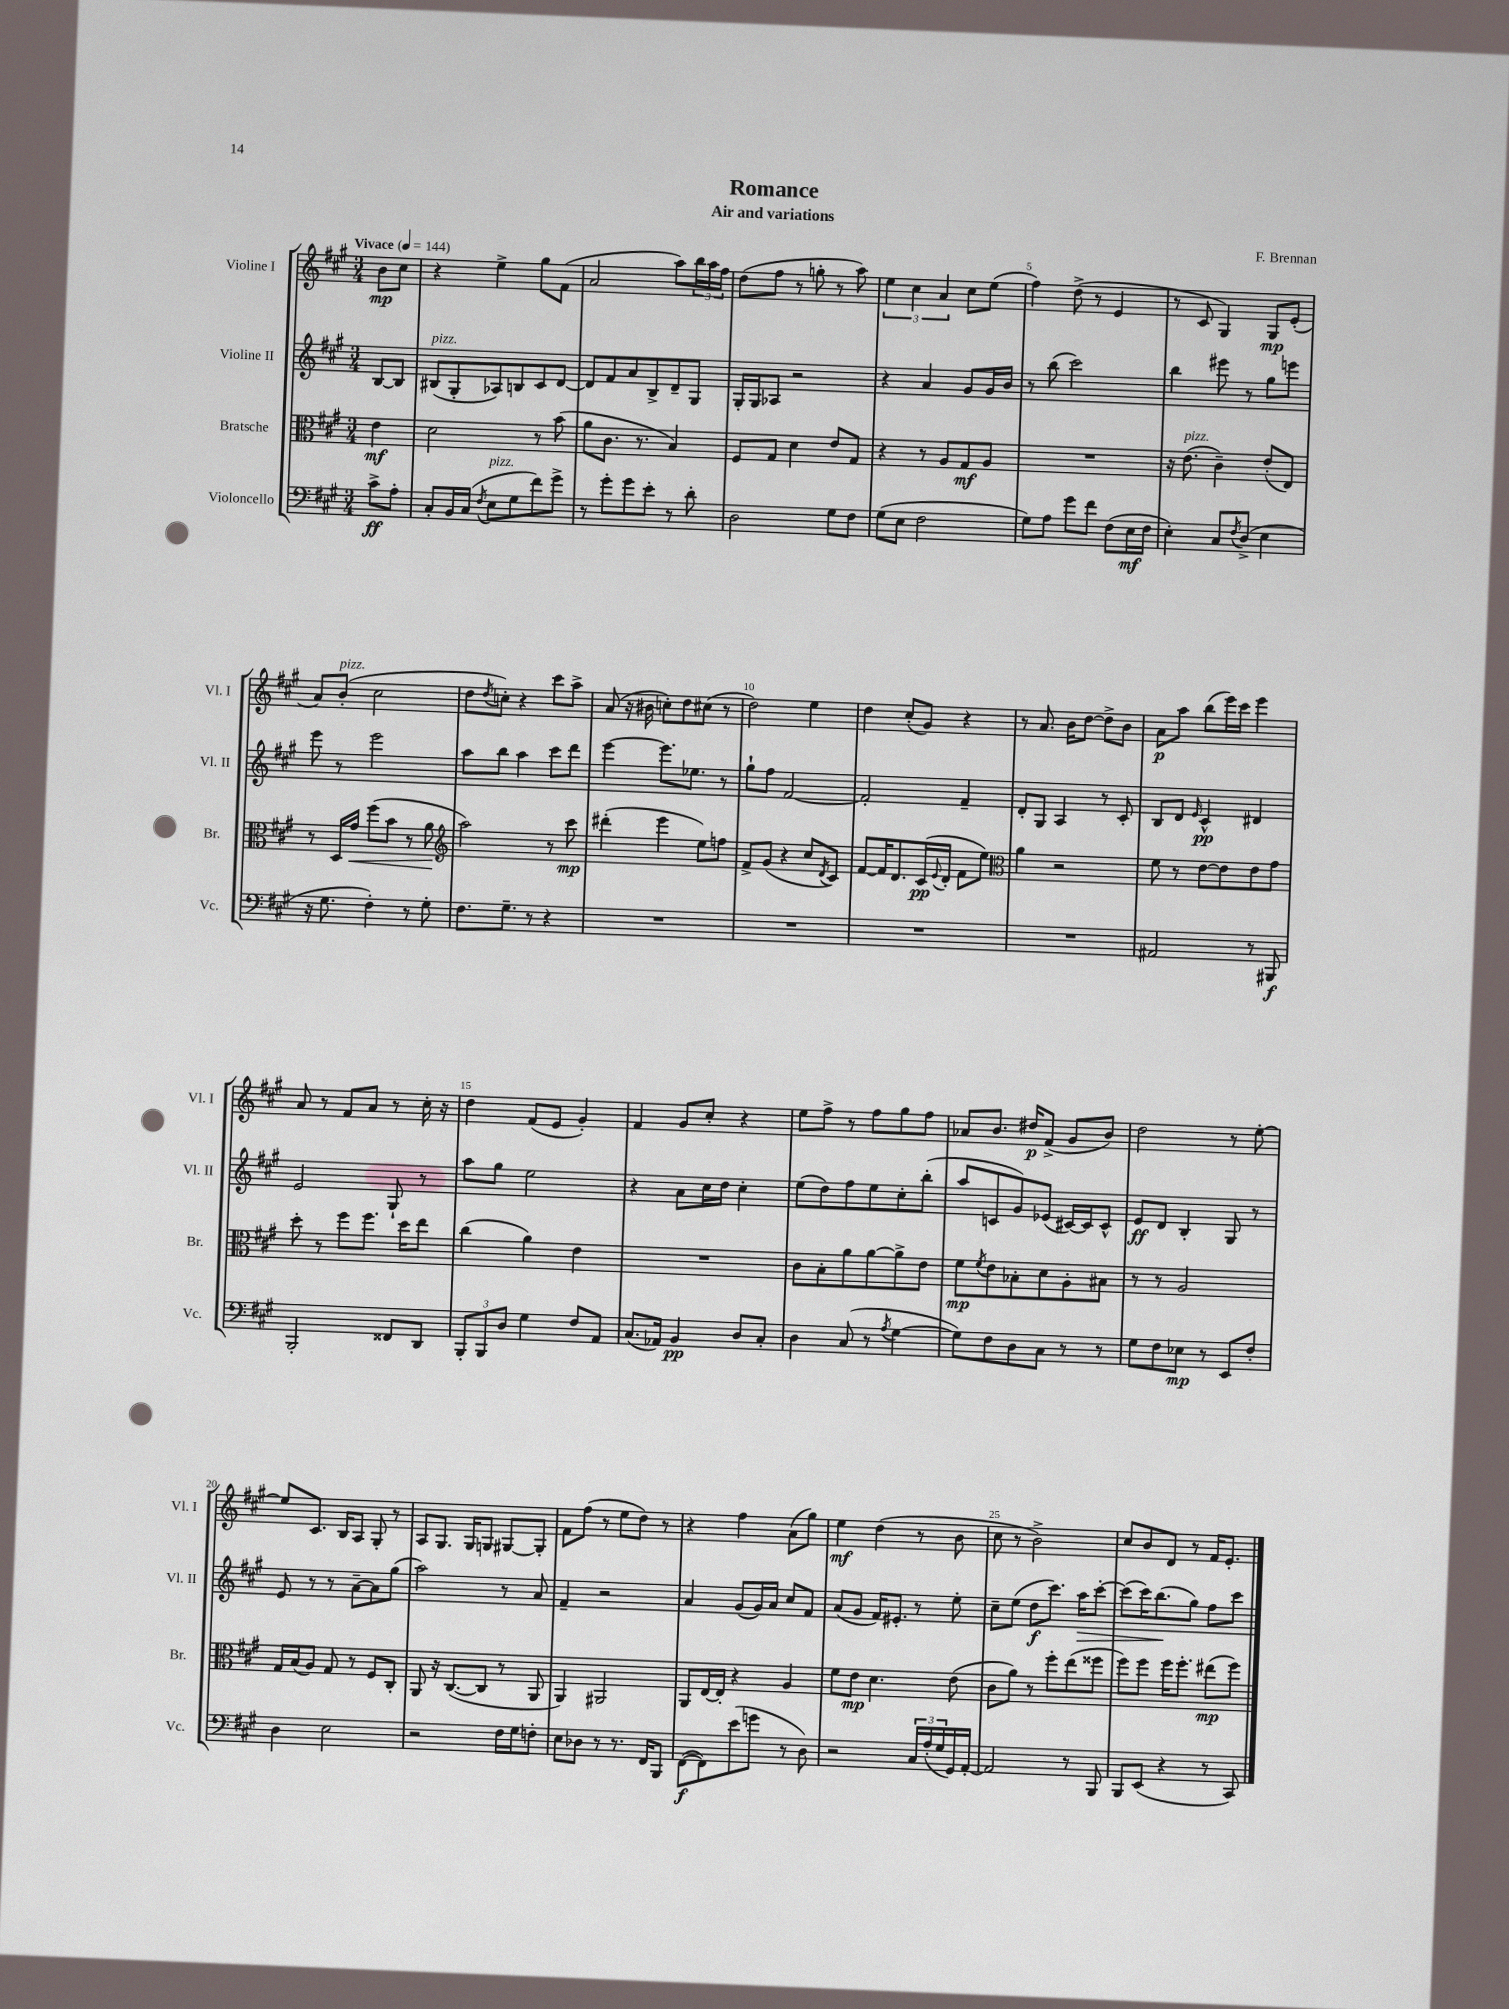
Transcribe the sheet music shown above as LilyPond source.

\header { title = "Romance" composer = "F. Brennan" subtitle = "Air and variations" }
<<
\new StaffGroup <<
\new Staff = "s0" \with { instrumentName = "Violine I" shortInstrumentName = "Vl. I" } {
    \clef treble \key a \major \numericTimeSignature \time 3/4 \partial 4 \tempo "Vivace" 4 = 144
    b'8\mp cis''8 |
    r4 e''4-> gis''8 fis'8( |
    a'2 a''8) \tuplet 3/2 { b''16 a''16 fis''16 } |
    d''8( fis''8 r8 g''8-. r8 a''8) |
    \tuplet 3/2 { e''4 cis''4 a'4 } cis''8 e''8( |
    fis''4) d''8->( r8 e'4 |
    r8 cis'8 gis4) gis8\mp e'8-.( |
    a'8) b'8-.^\markup { \italic "pizz." }( cis''2 |
    d''8 \acciaccatura { d''8 } c''8-.) r4 cis'''8 a''8-> |
    a'8( r16 bis'16 c''8-.) d''8 cis''8( r8 |
    d''2) e''4 |
    d''4 cis''8-.( gis'8) r4 |
    r8 a'8. b'16 d''8~ d''8-> b'8 |
    a'8\p a''8 b''8( e'''16) cis'''16 e'''4 |
    a'8 r8 fis'8 a'8 r8 cis''16-. r16 |
    d''4 fis'8( e'8 gis'4-.) |
    fis'4 gis'8 cis''8-. r4 |
    e''8 fis''8-> r8 fis''8 gis''8 fis''8 |
    aes'8 b'8. dis''16\p fis'8->( gis'8 b'8) |
    d''2 r8 e''8~-. |
    e''8 cis'8. b16 a8 gis8-. r8 |
    a8 gis8. gis16 g8 gis8~ gis8-. |
    fis'8 fis''8( r8 e''8 d''8) r8 |
    r4 fis''4 a'8( gis''8) |
    e''4\mf d''4( r8 b'8 |
    cis''8 r8 b'2->) |
    cis''8 b'8 d'8 r8 fis'16 e'8.-. \bar "|." |
}
\new Staff = "s1" \with { instrumentName = "Violine II" shortInstrumentName = "Vl. II" } {
    \clef treble \key a \major \numericTimeSignature \time 3/4 \partial 4
    b8~ b8 |
    bis8^\markup { \italic "pizz." }( gis8-. aes8) b8 cis'8 d'8~ |
    d'8 fis'8 a'8 b8-> d'8-- gis8 |
    gis16-. gis16 aes8 r2 |
    r4 a'4 gis'8 gis'16 b'16 |
    r8 b''8( cis'''2) |
    b''4 eis'''8 r8 gis''8 e'''8 |
    e'''8 r8 e'''2 |
    a''8 b''8 a''4 cis'''8 d'''8 |
    e'''4~ e'''8. ees''8. r8 |
    gis''8-! fis''8 fis'2~ |
    fis'2-. fis'4-- |
    d'8-. gis8 a4 r8 cis'8-. |
    b8 d'8 \grace { e'16 } cis'4-^\pp dis'4 |
    e'2 gis8-! r8 |
    a''8 gis''8 e''2 |
    r4 a'8 cis''16 d''16 cis''4-. |
    e''8( d''8) fis''8 e''8 cis''8-. b''8-.( |
    a''8 c'8 gis'8) ees'8( cis'16~) cis'16 cis'8-^ |
    e'8\ff d'8 b4-. gis8 r8 |
    e'8 r8 r8 a'8~-- a'8 gis''8( |
    a''2) r8 a'8 |
    fis'4-- r2 |
    a'4 gis'8( gis'16) a'16 cis''8 fis'8 |
    a'8( gis'8 fis'16) eis'8.-. r8 e''8-. |
    cis''8-- e''8( d''8\f cis'''8.) a''16\> cis'''8~-. |
    cis'''8( cis'''16) b''8.\!( gis''8) fis''8 cis'''8 \bar "|." |
}
\new Staff = "s2" \with { instrumentName = "Bratsche" shortInstrumentName = "Br." } {
    \clef alto \key a \major \numericTimeSignature \time 3/4 \partial 4
    e'4\mf |
    d'2 r8 b'8( |
    a'8 cis'8. r8. b4) |
    fis8 gis8 d'4 e'8 gis8 |
    r4 r8 a8 gis8\mf a8 |
    R2. |
    r16 e'8.^\markup { \italic "pizz." }( cis'4--) e'8-.( e8) |
    r8 d16 gis'16\< fis''8( b'8 r8 a'8\! |
    \clef treble a''2) r8 cis'''8\mp |
    dis'''4-.( e'''4 e''8) f''8 |
    fis'8-> gis'8( r4 cis''8 \acciaccatura { d'8 } cis'8) |
    fis'8~ fis'16 d'8. cis'16\pp( \appoggiatura { e'8 } d'16-. fis'8 e''8) |
    \clef alto a'4 r2 |
    fis'8 r8 e'8~ e'8 e'8 gis'8 |
    d''8-. r8 fis''8 fis''8. d''16 e''8 |
    cis''4( a'4) e'4 |
    R2. |
    cis'8 b8-. a'8 a'8~ a'8-> e'8 |
    fis'8\mp \acciaccatura { fis'8 } e'8 bes8-. d'8 a8-. bis8 |
    r8 r8 a2 |
    gis16 b16( a8) gis8 r8 fis8 cis8-. |
    a,8 r16 cis8.~( cis8 r8 a,8 |
    a,4) ais,2 |
    a,8 e16~ e16-. r4 a4 |
    fis'8 e'8\mp d'4. e'8( |
    cis'8 a'8) r8 fis''8-. e''8( fisis''8 |
    fis''8) fis''8 fis''16 fis''8.-. eis''8\mp( fis''8) \bar "|." |
}
\new Staff = "s3" \with { instrumentName = "Violoncello" shortInstrumentName = "Vc." } {
    \clef bass \key a \major \numericTimeSignature \time 3/4 \partial 4
    cis'8->\ff a8-. |
    cis8-. b,16 cis16( \acciaccatura { fis8 } e8^\markup { \italic "pizz." } gis8 fis'8) gis'8-> |
    r8 gis'8-. gis'8 e'8-. r8 d'8-. |
    d2 gis8 fis8 |
    gis8( e8 fis2 |
    gis8) a8 gis'8 fis'8 fis8( e16\mf fis16 |
    e4-.) cis8 \acciaccatura { fis8 } d8->( e4 |
    r16 gis8. fis4-.) r8 gis8-. |
    fis8. gis8.-- r8 r4 |
    R2. |
    R2. |
    R2. |
    R2. |
    ais,2 r8 bis,,8\f |
    b,,2-. fisis,8 d,8 |
    \tuplet 3/2 { b,,8-. b,,8 d8 } gis4 fis8 a,8 |
    cis8.( aes,16) b,4\pp d8 cis8-. |
    d4 cis8( r8 \acciaccatura { a8 } gis4~ |
    gis8) fis8 d8 cis8 r8 r8 |
    gis8 fis8 ees8\mp r8 e,8 fis8-. |
    d4 e2 |
    r2 fis16 gis16 f8-. |
    e8 des8 r8 r8. fis,16 b,,8 |
    fis,8~\f( fis,8) e'8( g'8 r8 d8) |
    r2 \tuplet 3/2 { cis16 a16-.( gis16 } gis,16) a,16~-. |
    a,2 r8 b,,8 |
    b,,8 e,8( r4 r8 cis,8) \bar "|." |
}
>>
>>
\layout { \context { \Score \override BarNumber.break-visibility = ##(#f #t #t) barNumberVisibility = #(every-nth-bar-number-visible 5) } }
